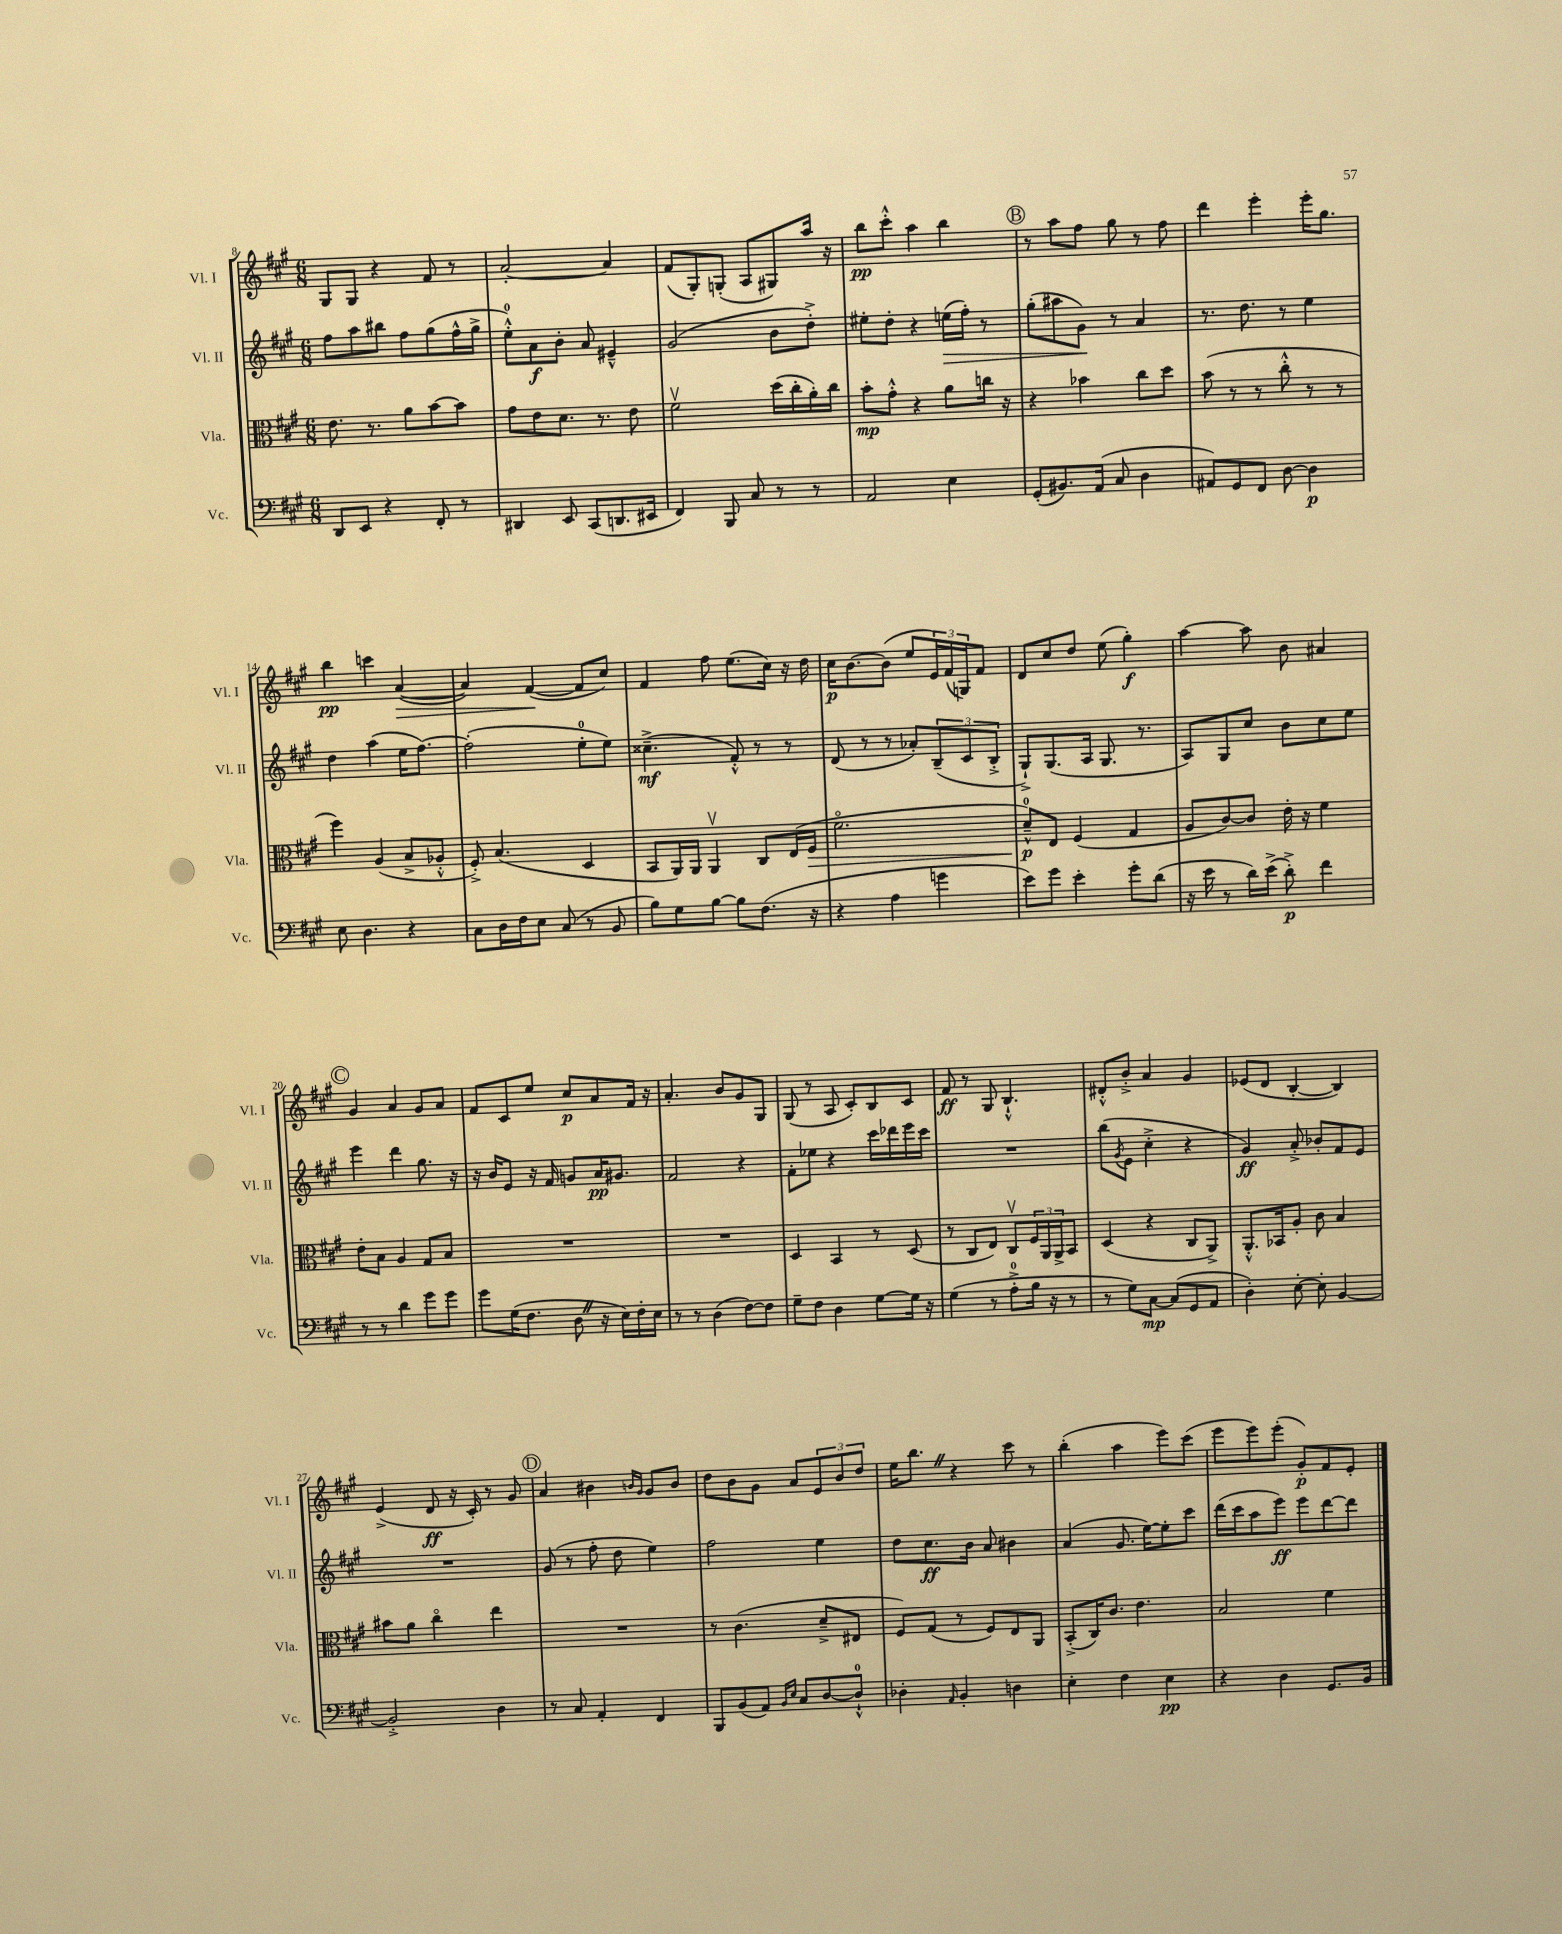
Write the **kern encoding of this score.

**kern	**dynam	**kern	**dynam	**kern	**dynam	**kern	**dynam
*part4	*part4	*part3	*part3	*part2	*part2	*part1	*part1
*staff4	*staff4	*staff3	*staff3	*staff2	*staff2	*staff1	*staff1
*I"Vc.	*	*I"Vla.	*	*I"Vl. II	*	*I"Vl. I	*
*I'Vc.	*	*I'Vla.	*	*I'Vl. II	*	*I'Vl. I	*
*clefF4	*	*clefC3	*	*clefG2	*	*clefG2	*
*k[f#c#g#]	*	*k[f#c#g#]	*	*k[f#c#g#]	*	*k[f#c#g#]	*
*M6/8	*	*M6/8	*	*M6/8	*	*M6/8	*
=8	=8	=8	=8	=8	=8	=8	=8
8DD/L	.	8.e\	.	8ff#\L	.	8G#/L	.
8EE/J	.	.	.	8aa\	.	8G#/J	.
.	.	8.r	.	.	.	.	.
4r	.	.	.	8bb#X\J	.	4r	.
.	.	8a\L	.	8ff#\L	.	.	.
8FF#'/	.	[8b\	.	(8gg#\	.	8f#/	.
8r	.	8b\J]	.	16ff#^^\L	.	8r	.
.	.	.	.	16gg#^\JJ	.	.	.
=9	=9	=9	=9	=9	=9	=9	=9
4DD#X/	.	8g#\L	.	8ee'^^\L)	.	[2a'/	.
.	.	8e\	.	8a\	f	.	.
8EE/	.	8.d\J	.	8b'\J	.	.	.
(8CC#/L	.	.	.	8a/	.	.	.
.	.	8.r	.	.	.	.	.
8.DDn/	.	.	.	4e#X~^^/	.	4a/]	.
.	.	8e\	.	.	.	.	.
16EE#X/Jk	.	.	.	.	.	.	.
=10	=10	=10	=10	=10	=10	=10	=10
4FF#/)	.	2f#v\	.	(2g#/	.	(8f#/L	.
.	.	.	.	.	.	8G#'/)	.
8BBB/	.	.	.	.	.	(8Gn'/J	.
8C#/	.	.	.	.	.	8A/L	.
8r	.	(16dd\LL	.	8b\L	.	8G#X/)	.
.	.	16cc#'\	.	.	.	.	.
8r	.	16a'\)	.	8dd'^\J)	.	16aa/Jk	.
.	.	16cc#\JJ	.	.	.	16r	.
=11	=11	=11	=11	=11	=11	=11	=11
2AA/	.	8b'\L	mp	8ee#X'\L	.	8bb\L	pp
.	.	8g#'^^\J	.	8dd'\J	.	8ccc#'^^\J	.
.	.	4r	.	4r	.	4aa\	.
!	!	!	!	!	!LO:HP:b	!	!
4E\	.	8a\L	.	(16een\LL	>	4bb\	.
.	.	.	.	16ff#'\JJ)	.	.	.
.	.	16ccn\Jk	.	8r	.	.	.
.	.	16r	.	.	.	.	.
!!LO:REH:place=s1:t=B
=12	=12	=12	=12	=12	=12	=12	=12
(8GG#'/L	.	4r	.	(8gg#'\L	.	8r	.
8.BB#X/)	.	.	.	8aa#X\	.	8aa\L	.
.	.	4b-X\	.	8g#\J)	.	8ff#\J	.
(16AA/Jk	.	.	.	.	.	.	.
8C#/	.	.	.	8r	]	8gg#\	.
4D\	.	8cc#\L	.	4a/	.	8r	.
.	.	8dd\J	.	.	.	8ff#\	.
=13	=13	=13	=13	=13	=13	=13	=13
8AA#X/L)	.	(8b\	.	8.r	.	4ddd\	.
8GG#/	.	8r	.	.	.	.	.
.	.	.	.	8.dd\	.	.	.
8FF#/J	.	8r	.	.	.	4eee'\	.
[8D\	.	8cc#'^^\	.	8r	.	.	.
4D\]	p	8r	.	4ee\	.	16eee'\KL	.
.	.	.	.	.	.	8.gg#\J	.
.	.	8r	.	.	.	.	.
!!LO:LB:g=z
=14	=14	=14	=14	=14	=14	=14	=14
8E\	.	4ff#\)	.	4dd\	.	4bb\	pp
4.D\	.	.	.	.	.	.	.
.	.	(4A/	.	(4aa\	.	4cccn\	.
!	!	!	!	!	!	!	!LO:HP:b
4r	.	8B^/L	.	16ee\KL	.	([4a/	>
.	.	.	.	[8.ff#\J)	.	.	.
.	.	8A-X'^^/J	.	.	.	.	.
=15	=15	=15	=15	=15	=15	=15	=15
8C#\L	.	8F#'^/)	.	(2ff#'\]	.	4a/])	.
16D\L	.	(4.B/	.	.	.	.	.
16F#\J	.	.	.	.	.	.	.
8E\J	.	.	.	.	.	([4f#/	.
(8C#/	.	.	.	.	.	.	.
8r	.	4D/	.	8ee'\L	.	8f#/L]	]
8BB/	.	.	.	8ee\J)	.	8cc#/J)	.
=16	=16	=16	=16	=16	=16	=16	=16
8B\L)	.	8BB/L	.	(4.cc##X~^\	mf	4f#/	.
8G#\	.	16AA/L)	.	.	.	.	.
.	.	16AA/JJ	.	.	.	.	.
[8B\J	.	4AAv/	.	.	.	8ff#\	.
8B\L]	.	.	.	8f#'^^/)	.	(8.ee\L	.
(8.F#\J	.	8C#/L	.	8r	.	.	.
.	.	.	.	.	.	16cc#\Jk)	.
.	.	(16E/L	.	8r	.	16r	.
!	!	!	!LO:HP:b	!	!	!	!
16r	.	16F#/JJ	>	.	.	16dd\	.
=17	=17	=17	=17	=17	=17	=17	=17
4r	.	2.f#\	.	(8d/	.	16cc#\KL	p
.	.	.	.	.	.	[8.b\	.
.	.	.	.	8r	.	.	.
4A\	.	.	.	8r	.	(8b\J]	.
.	.	.	.	8a-X'/L)	.	8ee/L	.
4gn\	.	.	.	(12B~/	.	24e/L)	.
.	.	.	.	.	.	(24f#/	.
.	.	.	.	12c#/	.	24Gn/J)	.
.	.	.	.	.	.	8f#/J	.
.	.	.	.	12B'^/J	.	.	.
=18	=18	=18	=18	=18	=18	=18	=18
8e\L)	.	8d~^^/L)	p	8G#`^/L)	.	8d/L	.
8g#\J	.	8E/J	]	(8.G#/	.	8cc#/	.
4e'\	.	(4F#/	.	.	.	8dd/J	.
.	.	.	.	16A/Jk	.	.	.
.	.	.	.	8.G#/	.	(8ee\	.
8g#'\L	.	4G#/	.	.	.	4gg#'\)	f
.	.	.	.	8.r	.	.	.
(8d\J	.	.	.	.	.	.	.
=19	=19	=19	=19	=19	=19	=19	=19
16r	.	8A/L	.	8A/L)	.	[4aa\	.
16e\	.	.	.	.	.	.	.
8r	.	[8c#/)	.	8G#/	.	.	.
16d\LL)	.	8c#/J]	.	8cc#/J	.	8aa\]	.
(16e^\JJ	.	.	.	.	.	.	.
8d'^\)	p	16e'\	.	8b\L	.	8b\	.
.	.	16r	.	.	.	.	.
4f#\	.	4f#\	.	8cc#\	.	4a#X/	.
.	.	.	.	8ee\J	.	.	.
!!LO:LB:g=z
!!LO:REH:place=s1:t=C
=20	=20	=20	=20	=20	=20	=20	=20
8r	.	8e'\L	.	4eee\	.	4g#/	.
8r	.	8B\J	.	.	.	.	.
4d\	.	4A/	.	4ddd\	.	4a/	.
8g#\L	.	8G#/L	.	8.gg#\	.	8g#/L	.
8g#\J	.	8B/J	.	.	.	8a/J	.
.	.	.	.	16r	.	.	.
=21	=21	=21	=21	=21	=21	=21	=21
8g#\L	.	2.r	.	16r	.	8f#/L	.
.	.	.	.	16b/KL	.	.	.
(16G#\K	.	.	.	8e/J	.	8c#/	.
8.F#\J	.	.	.	.	.	.	.
.	.	.	.	16r	.	8ee/J	.
.	.	.	.	16f#/	.	.	.
8DZ\	.	.	.	8gn/L	.	8cc#/L	p
16r	.	.	.	16a/K	pp	8a/	.
16E\LL)	.	.	.	8.g#X/J	.	.	.
16F#'\	.	.	.	.	.	16f#/Jk	.
16E\JJ	.	.	.	.	.	16r	.
=22	=22	=22	=22	=22	=22	=22	=22
8r	.	2.r	.	2f#/	.	4.a'/	.
8r	.	.	.	.	.	.	.
(4D\	.	.	.	.	.	.	.
.	.	.	.	.	.	8b/L	.
[8F#\L)	.	.	.	4r	.	8g#/	.
8F#\J]	.	.	.	.	.	8G#/J	.
=23	=23	=23	=23	=23	=23	=23	=23
8G#~\L	.	4D/	.	8f#'\L	.	(8G#/	.
8F#\J	.	.	.	8ee-X\J	.	8r	.
4D\	.	4BB/	.	4r	.	8A/	.
.	.	.	.	.	.	8c#'/L)	.
[8G#\L	.	8r	.	16ccc#\LL	.	8B/	.
.	.	.	.	16ddd-X\	.	.	.
16G#\Jk]	.	(8D/	.	16eee\	.	8c#/J	.
16r	.	.	.	16ccc#\JJ	.	.	.
=24	=24	=24	=24	=24	=24	=24	=24
(4G#\	.	8r	.	2.r	.	8f#/	ff
.	.	8C#/L	.	.	.	8r	.
8r	.	8E/J)	.	.	.	8G#/	.
8A'^\L	.	8C#v/L	.	.	.	4.B`^^/	.
16B\Jk	.	24F#/L	.	.	.	.	.
.	.	24AA/	.	.	.	.	.
16r	.	.	.	.	.	.	.
.	.	24AA^/J	.	.	.	.	.
8r	.	8BB/J	.	.	.	.	.
=25	=25	=25	=25	=25	=25	=25	=25
8r	.	(4D/	.	(8bb\L	.	8d#X'^^/L	.
.	.	.	.	8qg#/	.	.	.
8G#\L)	.	.	.	8e\J	.	8b'^/J	.
[8C#\J	mp	4r	.	4cc#'^\	.	4a/	.
(8C#/L]	.	.	.	.	.	.	.
8GG#/	.	8C#/L	.	4r	.	4g#/	.
8AA/J	.	8AA^/J)	.	.	.	.	.
=26	=26	=26	=26	=26	=26	=26	=26
4D'\)	.	8.AA'^^/L	.	4g#/)	ff	(8e-X/L	.
.	.	.	.	.	.	8d/J	.
.	.	16BB-X/k	.	.	.	.	.
[8E'\	.	8A'/J	.	8a'^/	.	[4B'/	.
8E'\]	.	8c#\	.	8b-X'/L	.	.	.
[4BB/	.	4B/	.	8f#/	.	4B/])	.
.	.	.	.	8e/J	.	.	.
!!LO:LB:g=z
=27	=27	=27	=27	=27	=27	=27	=27
2BB'^/]	.	8b#X\L	.	2.r	.	(4e^/	.
.	.	8a\J	.	.	.	.	.
.	.	4cc#\	.	.	.	8d/	ff
.	.	.	.	.	.	16r	.
.	.	.	.	.	.	16c#'/)	.
4D\	.	4ee\	.	.	.	8r	.
.	.	.	.	.	.	8g#/	.
!!LO:REH:place=s1:t=D
=28	=28	=28	=28	=28	=28	=28	=28
8r	.	2.r	.	(8g#/	.	4a/	.
8C#/	.	.	.	8r	.	.	.
4AA'/	.	.	.	8ff#'\	.	4b#X\	.
.	.	.	.	8dd\	.	.	.
.	.	.	.	.	.	16qqbn/LL	.
.	.	.	.	.	.	16qqg#/JJ	.
4FF#/	.	.	.	4ee\)	.	8g#/L	.
.	.	.	.	.	.	8b/J	.
=29	=29	=29	=29	=29	=29	=29	=29
8BBB/L	.	8r	.	2ff#\	.	8dd\L	.
(8BB/	.	(4.c#\	.	.	.	8b\	.
8AA/J)	.	.	.	.	.	8g#\J	.
16qqBB/LL	.	.	.	.	.	.	.
16qqE/JJ	.	.	.	.	.	.	.
8C#/L	.	.	.	.	.	8a/L	.
[8D/	.	8d~^/L	.	4ee\	.	12e/	.
.	.	.	.	.	.	12b/	.
8D`^^/J]	.	8E#X/J	.	.	.	.	.
.	.	.	.	.	.	12dd/J	.
=30	=30	=30	=30	=30	=30	=30	=30
4D-X'\	.	8F#/L)	.	8dd\L	.	16ee\KL	.
.	.	.	.	.	.	8.bbZ\J	.
.	.	(8G#/J	.	8.cc#\	ff	.	.
16qqAA/	.	.	.	.	.	.	.
4BB'/	.	8r	.	.	.	4r	.
.	.	.	.	16b\Jk	.	.	.
.	.	8F#/L)	.	8a/	.	.	.
4Dn\	.	8E/	.	4b#X\	.	8ccc#\	.
.	.	8AA/J	.	.	.	8r	.
=31	=31	=31	=31	=31	=31	=31	=31
4E'\	.	(8BB'^/L	.	(4a/	.	(4bb'\	.
.	.	16C#/K)	.	.	.	.	.
.	.	8.c#/J	.	.	.	.	.
4F#\	.	.	.	8.g#/	.	4aa\	.
.	.	4.e\	.	.	.	.	.
.	.	.	.	[16ee\KL)	.	.	.
4E\	pp	.	.	8ee'\]	.	8eee\L)	.
.	.	.	.	8ccc#\J	.	(8ccc#\J	.
=32	=32	=32	=32	=32	=32	=32	=32
4r	.	2B/	.	(16ddd\LL	.	8eee\L	.
.	.	.	.	16ccc#\J	.	.	.
.	.	.	.	8aa\	.	8eee\)	.
4D\	.	.	.	8eee\J)	ff	(8eee'\J	.
.	.	.	.	8eee\L	.	8g#'/L)	p
8.GG#/L	.	4f#\	.	[8ddd\	.	8f#/	.
.	.	.	.	8ddd\J]	.	8e'/J	.
16BB/Jk	.	.	.	.	.	.	.
==	==	==	==	==	==	==	==
*-	*-	*-	*-	*-	*-	*-	*-
